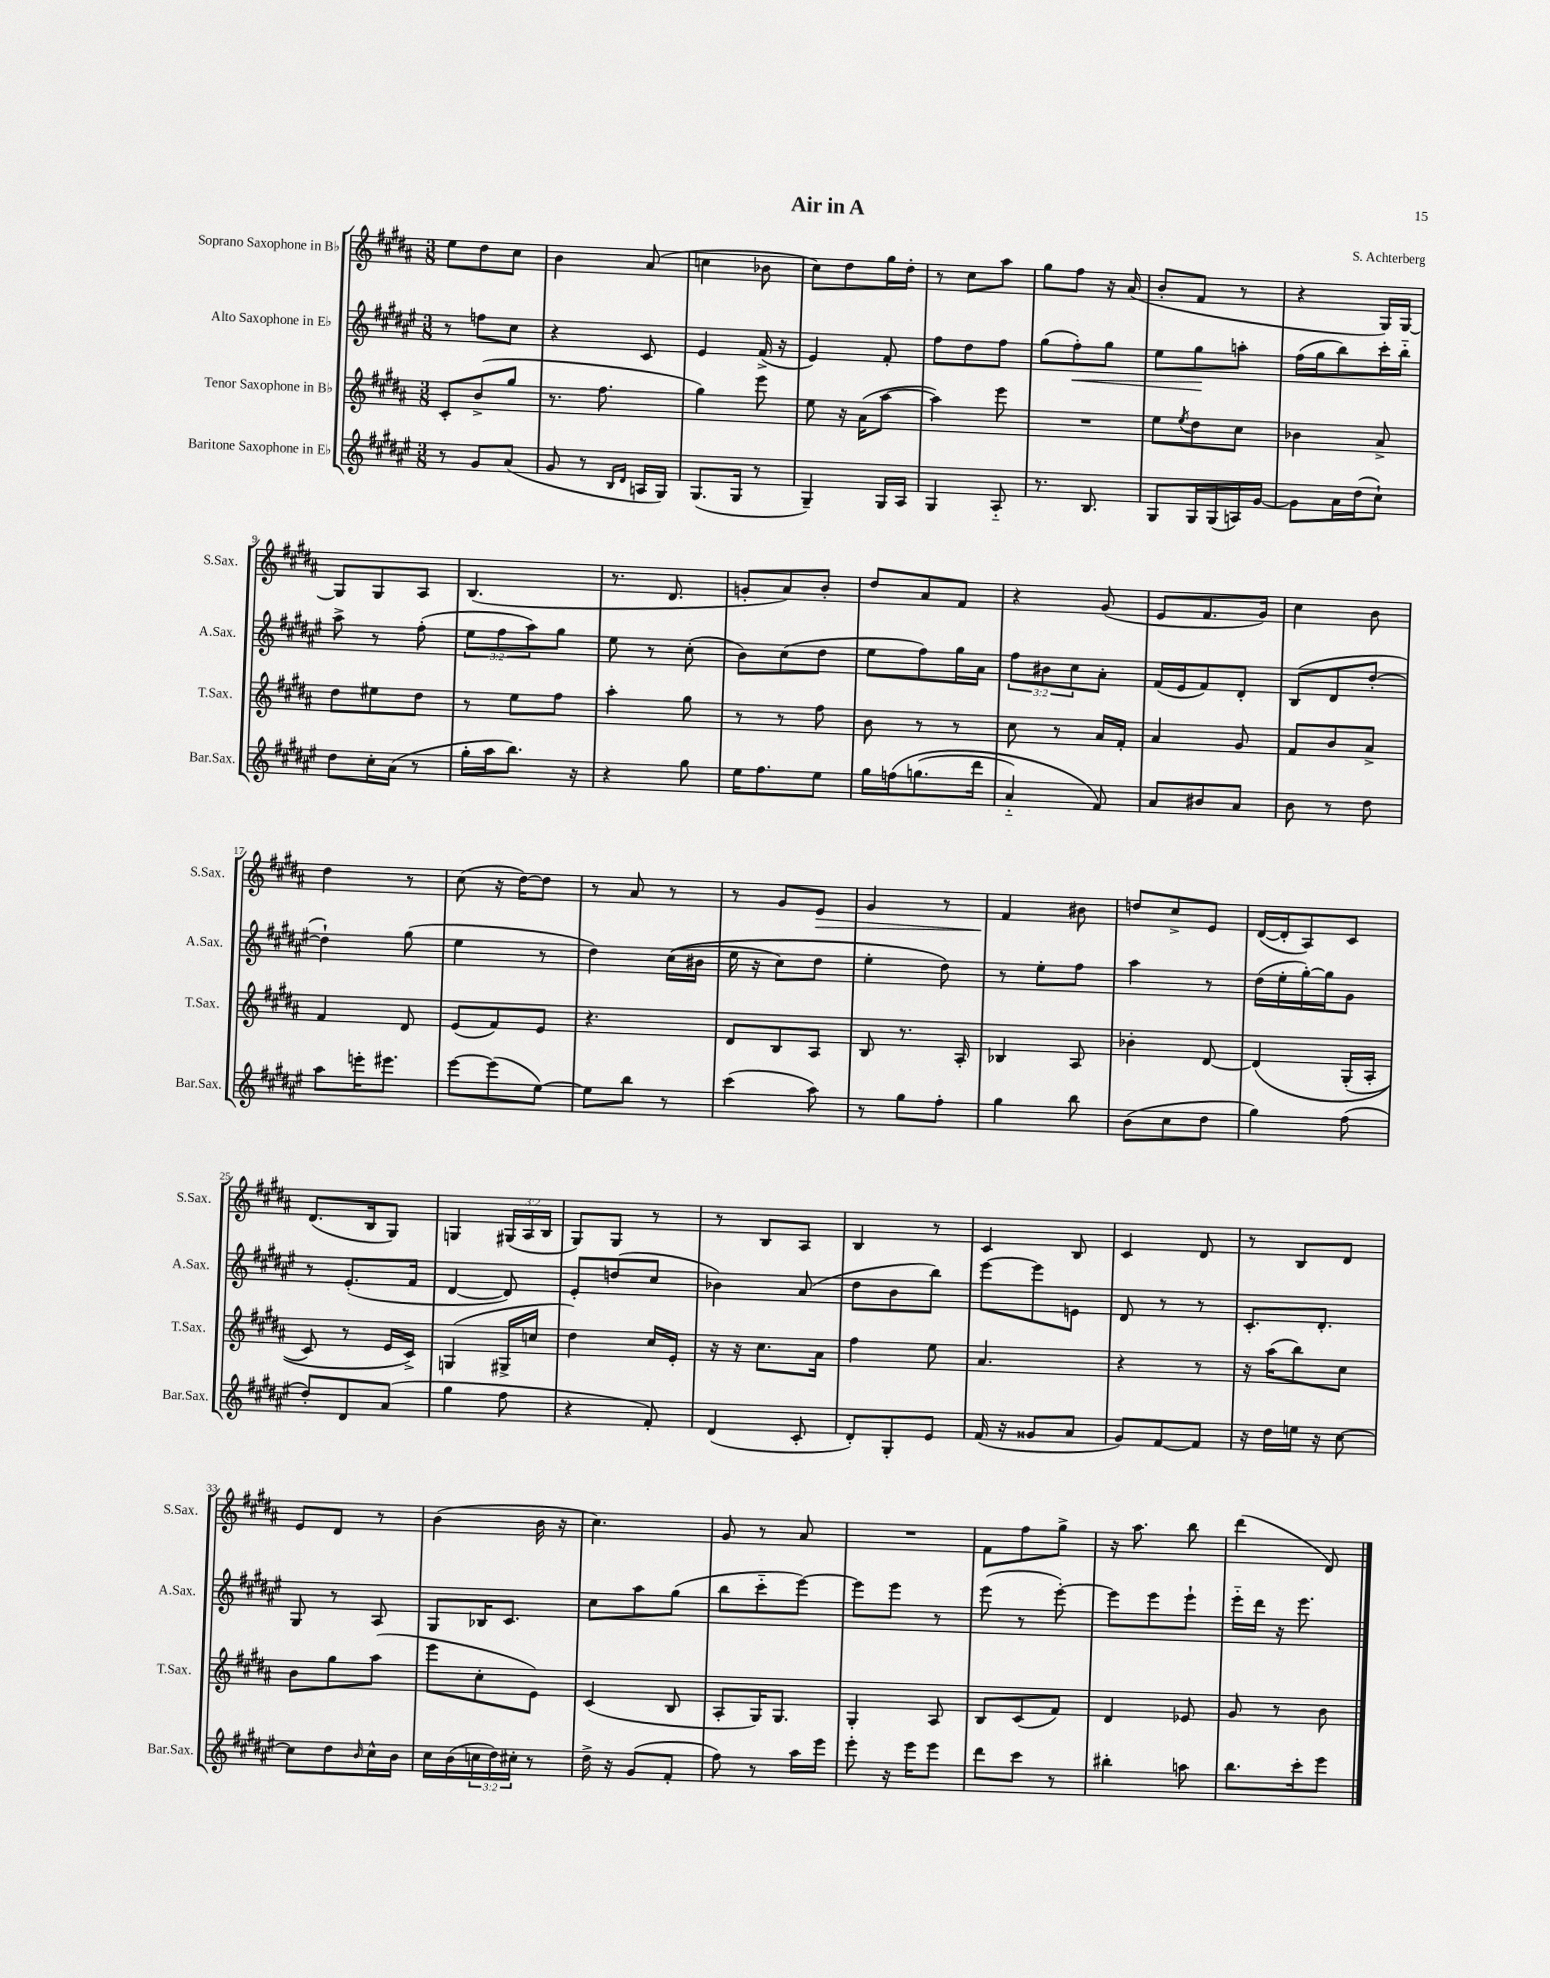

**kern	**kern	**kern	**dynam	**kern	**dynam
*part4	*part3	*part2	*part2	*part1	*part1
*staff4	*staff3	*staff2	*staff2	*staff1	*staff1
*I"Baritone Saxophone in E♭	*I"Tenor Saxophone in B♭	*I"Alto Saxophone in E♭	*	*I"Soprano Saxophone in B♭	*
*I'Bar.Sax.	*I'T.Sax.	*I'A.Sax.	*	*I'S.Sax.	*
*clefG2	*clefG2	*clefG2	*	*clefG2	*
*k[f#c#g#d#a#e#]	*k[f#c#g#d#a#]	*k[f#c#g#d#a#e#]	*	*k[f#c#g#d#a#]	*
*M3/8	*M3/8	*M3/8	*	*M3/8	*
=1	=1	=1	=1	=1	=1
8r	8c#'/L	8r	.	8ee\L	.
8g#/L	(8b^/	8ffn\L	.	8dd#\	.
(8a#/J	8gg#/J	8cc#\J	.	8cc#\J	.
=2	=2	=2	=2	=2	=2
8g#/	8.r	4r	.	4b\	.
8r	.	.	.	.	.
.	8.ff#\	.	.	.	.
16qqB/LL	.	.	.	.	.
16qqd#/JJ	.	.	.	.	.
16An/LL	.	8c#/	.	(8a#/	.
16G#/JJ)	.	.	.	.	.
=3	=3	=3	=3	=3	=3
(8.G#/L	4gg#\)	4e#/	.	4ccn\	.
16G#/Jk	.	.	.	.	.
8r	8eee\	(16f#^/	.	8b-X\	.
.	.	16r	.	.	.
=4	=4	=4	=4	=4	=4
4G#~/)	8ee\	4e#/)	.	8cc#\L)	.
.	16r	.	.	8dd#\	.
.	(16a#\KL	.	.	.	.
16G#/LL	[8aa#\J	8f#'/	.	16gg#\L	.
16A#/JJ	.	.	.	16dd#'\JJ	.
=5	=5	=5	=5	=5	=5
4G#/	4aa#\])	8ff#\L	.	8r	.
.	.	8dd#\	.	8cc#\L	.
8A#/	8eee\	8ff#\J	.	8aa#\J	.
=6	=6	=6	=6	=6	=6
8.r	4.r	(8gg#\L	.	8gg#\L	.
!	!	!	!LO:HP:b	!	!
.	.	8ff#'\)	<	8ff#\J	.
8.B/	.	.	.	.	.
.	.	8gg#\J	.	16r	.
.	.	.	.	(16a#/	.
=7	=7	=7	=7	=7	=7
8G#/L	8ee\L	8ee#\L	.	8b'/L	.
.	8qee/	.	.	.	.
16G#/L	8dd#\	8gg#\	.	8f#/J	.
(16G#/	.	.	.	.	.
16An/)	8cc#\J	8aan'\J	[	8r	.
[16g#/JJ	.	.	.	.	.
=8	=8	=8	=8	=8	=8
8g#\L]	4b-X\	(16ff#\LL	.	4r	.
.	.	16gg#\J	.	.	.
16a#\L	.	8bb\)	.	.	.
(16dd#\J	.	.	.	.	.
8cc#`\J)	8a#^/	16ccc#'\L	.	16G#/LL)	.
.	.	16bb\JJ	.	[16G#/JJ	.
!!LO:LB:g=z
=9	=9	=9	=9	=9	=9
8dd#\L	8dd#\L	8aa#^\	.	8G#/L]	.
16cc#'\L	8ee#X\	8r	.	8G#/	.
(16a#\JJ	.	.	.	.	.
8r	8dd#\J	(8ff#'\	.	8A#/J	.
=10	=10	=10	=10	=10	=10
16gg#'\LL	8r	12ee#\L	.	(4.B/	.
16aa#\J	.	.	.	.	.
.	.	12ff#\	.	.	.
8.bb\J)	8ee\L	.	.	.	.
.	.	12aa#\)	.	.	.
.	8ff#\J	8gg#\J	.	.	.
16r	.	.	.	.	.
=11	=11	=11	=11	=11	=11
4r	4aa#'\	8ee#\	.	8.r	.
.	.	8r	.	.	.
.	.	.	.	8.d#/	.
8gg#\	8gg#\	(8cc#'\	.	.	.
=12	=12	=12	=12	=12	=12
16ee#\KL	8r	8b\L)	.	8gn'/L	.
8.ff#\	.	.	.	.	.
.	8r	(8cc#\	.	8a#/)	.
8ee#\J	8ff#\	8dd#\J	.	8b'/J	.
=13	=13	=13	=13	=13	=13
16gg#\LL	8b\	8ee#\L	.	8dd#/L	.
(16ffn\J	.	.	.	.	.
(8.ggn\	8r	8ff#\)	.	8a#/	.
.	8r	16gg#\L	.	8f#/J	.
16ddd#\Jk	.	16a#\JJ	.	.	.
=14	=14	=14	=14	=14	=14
4a#/)	8cc#\	12ff#\L	.	4r	.
.	.	12b#X\	.	.	.
.	8r	.	.	.	.
.	.	12cc#\	.	.	.
8f#/)	16a#/LL	8a#'\J	.	(8g#/	.
.	16f#'/JJ	.	.	.	.
=15	=15	=15	=15	=15	=15
8a#/L	4a#/	(16f#/LL	.	8e/L	.
.	.	16e#/J	.	.	.
8b#X/	.	8f#/)	.	8.f#/	.
8a#/J	8g#/	8d#'/J	.	.	.
.	.	.	.	16g#/Jk)	.
=16	=16	=16	=16	=16	=16
8b\	8f#/L	(8B/L	.	4cc#\	.
8r	8b/	8d#/	.	.	.
8dd#\	8a#^/J	[8dd#'/J	.	8b\	.
!!LO:LB:g=z
=17	=17	=17	=17	=17	=17
8aa#\L	4f#/	4dd#`\])	.	4dd#\	.
16eeen'\K	.	.	.	.	.
8.eee#X\J	.	.	.	.	.
.	8d#/	(8gg#\	.	8r	.
=18	=18	=18	=18	=18	=18
[8eee#\L	(8e/L	4ee#\	.	(8cc#\	.
(8eee#\]	8f#/)	.	.	16r	.
.	.	.	.	[16dd#\KL)	.
[8ee#\J)	8e/J	8r	.	8dd#\J]	.
=19	=19	=19	=19	=19	=19
8ee#\L]	4.r	4dd#\)	.	8r	.
8bb\J	.	.	.	8a#/	.
8r	.	((16cc#\LL	.	8r	.
.	.	16b#X\JJ	.	.	.
=20	=20	=20	=20	=20	=20
(4ccc#\	8d#/L	16ee#\	.	8r	.
.	.	16r	.	.	.
.	8B/	8cc#\L)	.	8g#/L	.
!	!	!	!	!	!LO:HP:b
8aa#\)	8A#/J	8dd#\J	.	8e/J	>
=21	=21	=21	=21	=21	=21
8r	8B/	4ee#'\	.	4g#/	.
8gg#\L	8.r	.	.	.	.
8ff#'\J	.	8dd#\)	.	8r	.
.	16A#'/	.	.	.	.
=22	=22	=22	=22	=22	=22
4gg#\	4B-X/	8r	.	4f#/	.
.	.	8ee#'\L	.	.	.
8bb\	8A#/	8ff#\J	.	8b#X\	]
=23	=23	=23	=23	=23	=23
(8b\L	4b-X'\	4aa#\	.	8ddn/L	.
8cc#\	.	.	.	8cc#^/	.
8dd#\J	[8d#/	8r	.	8e/J	.
=24	=24	=24	=24	=24	=24
4gg#\)	(4d#/]	(16dd#\LL	.	([16d#/LL	.
.	.	16ee#'\	.	16d#'/J]	.
.	.	[16gg#'\)	.	8A#/)	.
.	.	16gg#\J]	.	.	.
(8ff#\	(16G#'/LL	8g#\J	.	8c#/J	.
.	16A#'/JJ	.	.	.	.
!!LO:LB:g=z
=25	=25	=25	=25	=25	=25
8dd#'/L)	8c#/)	8r	.	(8.d#/L	.
8d#/	8r	(8.e#'/L	.	.	.
.	.	.	.	16B/k	.
(8a#/J	16e/LL	.	.	8G#/J)	.
.	16c#^/JJ)	16f#/Jk	.	.	.
=26	=26	=26	=26	=26	=26
4gg#\	(4Gn/	[4d#/	.	4Gn/	.
8ff#\	16G#X^/LL	8d#/])	.	(24G#X/LL	.
.	.	.	.	24A#/	.
.	16ccn/JJ	.	.	.	.
.	.	.	.	24B/JJ	.
=27	=27	=27	=27	=27	=27
4r	4dd#\)	8e#'/L	.	8G#/L)	.
.	.	(8ddn/	.	8G#/J	.
8f#'/)	16cc#/LL	8cc#/J	.	8r	.
.	16e'/JJ	.	.	.	.
=28	=28	=28	=28	=28	=28
(4d#/	16r	4b-X\)	.	8r	.
.	16r	.	.	.	.
.	8.cc#\L	.	.	8B/L	.
8c#'/	.	(8a#/	.	8A#/J	.
.	16a#\Jk	.	.	.	.
=29	=29	=29	=29	=29	=29
8d#'/L)	4ff#\	8dd#\L	.	4B/	.
8G#'/	.	8b\	.	.	.
8e#/J	8ee\	8bb\J)	.	8r	.
=30	=30	=30	=30	=30	=30
(16f#/	4.a#/	[8eee#\L	.	4c#/	.
16r	.	.	.	.	.
8g##X/L	.	8eee#\]	.	.	.
8a#/J	.	8en\J	.	8B/	.
=31	=31	=31	=31	=31	=31
8g#/L)	4r	8d#/	.	4c#/	.
[8f#/	.	8r	.	.	.
8f#/J]	8r	8r	.	8d#/	.
=32	=32	=32	=32	=32	=32
16r	16r	8.c#'/L	.	8r	.
16dd#\LL	(16aa#\KL	.	.	.	.
16een\JJ	8bb\)	.	.	8B/L	.
16r	.	8.d#'/J	.	.	.
[8cc#\	8cc#\J	.	.	8d#/J	.
!!LO:LB:g=z
=33	=33	=33	=33	=33	=33
8cc#\L]	8b\L	8G#/	.	8e/L	.
8dd#\	8gg#\	8r	.	8d#/J	.
16qqb/	.	.	.	.	.
16cc#^^\L	(8aa#\J	8A#/	.	8r	.
16b\JJ	.	.	.	.	.
=34	=34	=34	=34	=34	=34
16cc#\LL	8eee\L	8G#/L	.	(4b\	.
(16b\	.	.	.	.	.
24ccn\	8cc#'\	16B-X/K	.	.	.
24dd#\)	.	.	.	.	.
.	.	8.c#/J	.	.	.
24cc#X'\JJ	.	.	.	.	.
8r	8e\J)	.	.	16b\	.
.	.	.	.	16r	.
=35	=35	=35	=35	=35	=35
16dd#^\	(4c#/	8cc#\L	.	4.cc#\)	.
16r	.	.	.	.	.
(8g#/L	.	8aa#\	.	.	.
8f#'/J	8B/	(8gg#\J	.	.	.
=36	=36	=36	=36	=36	=36
8ff#\)	8A#'/L	8bb\L	.	8g#/	.
8r	16G#/K)	8ccc#\	.	8r	.
.	8.G#/J	.	.	.	.
16aa#\LL	.	[8eee#\J)	.	8a#/	.
16eee#\JJ	.	.	.	.	.
=37	=37	=37	=37	=37	=37
8eee#'\	4G#'/	8eee#\L]	.	4.r	.
16r	.	8eee#\J	.	.	.
16eee#\KL	.	.	.	.	.
8eee#\J	8A#/	8r	.	.	.
=38	=38	=38	=38	=38	=38
8ddd#\L	8B/L	(8eee#\	.	8f#\L	.
8ccc#\J	(8c#/	8r	.	8ff#\	.
8r	8f#/J)	[8eee#'\)	.	8gg#^\J	.
=39	=39	=39	=39	=39	=39
4bb#X'\	4d#/	8eee#\L]	.	16r	.
.	.	.	.	8.aa#\	.
.	.	8eee#\	.	.	.
8aan\	8e-X/	8eee#`\J	.	8bb\	.
=40	=40	=40	=40	=40	=40
8.bb\L	8g#/	16eee#\LL	.	(4ddd#\	.
.	.	16ddd#\JJ	.	.	.
.	8r	16r	.	.	.
16ccc#'\k	.	8.eee#\	.	.	.
8eee#\J	8b\	.	.	8d#/)	.
==	==	==	==	==	==
*-	*-	*-	*-	*-	*-
